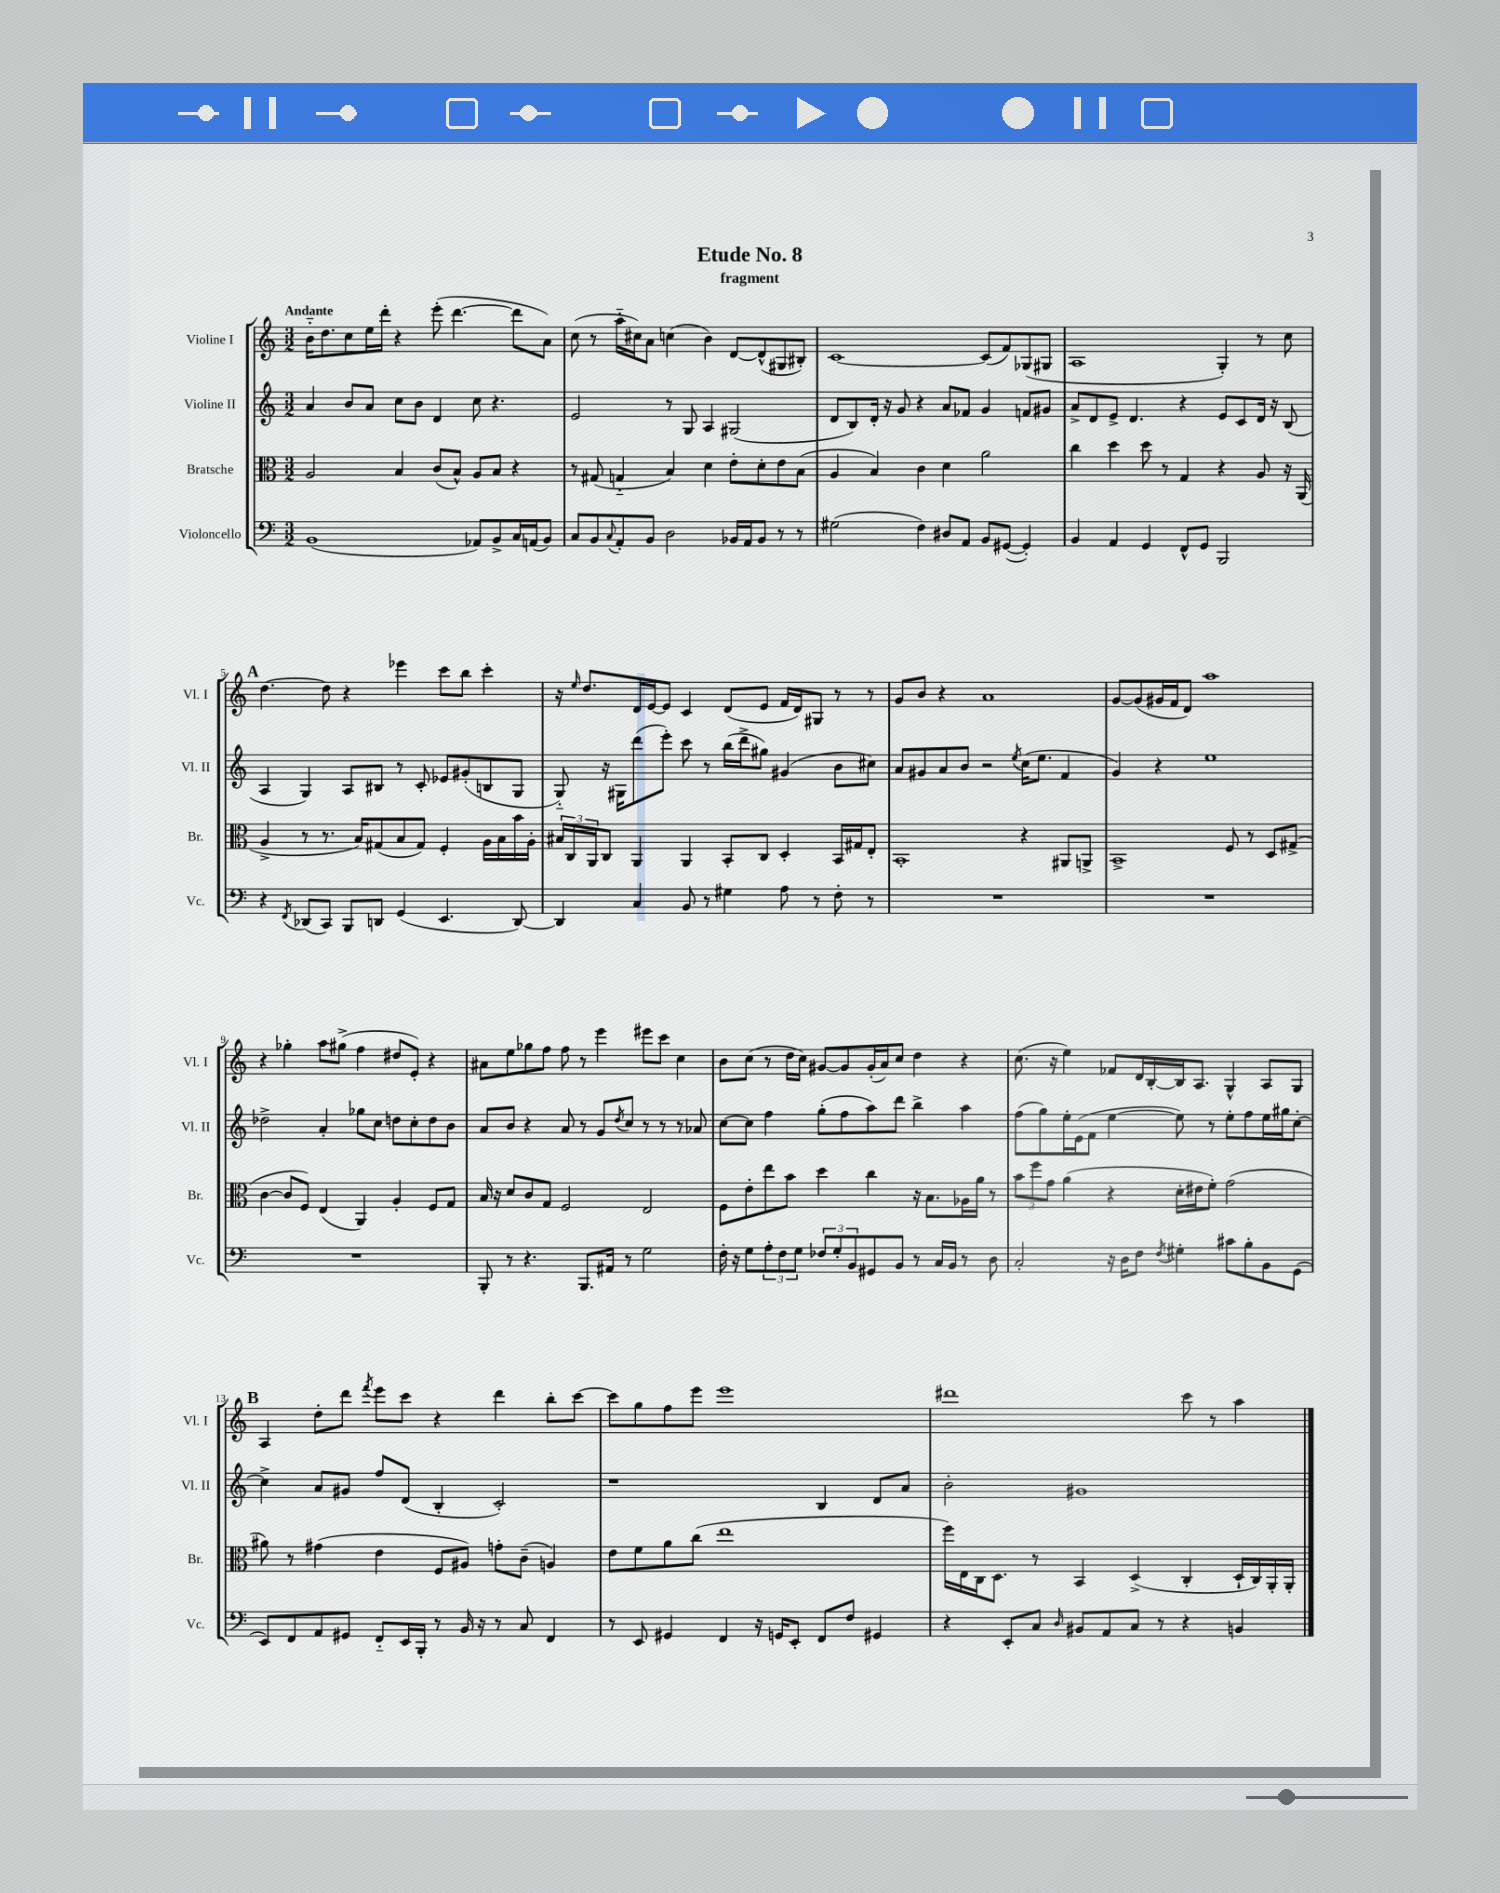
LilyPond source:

\header { title = "Etude No. 8" subtitle = "fragment" }
<<
\new StaffGroup <<
\new Staff = "s0" \with { instrumentName = "Violine I" shortInstrumentName = "Vl. I" } {
    \clef treble \key c \major \numericTimeSignature \time 3/2 \tempo "Andante"
    b'16-_ d''8. c''8 e''16 d'''16-. r4 e'''8-.( d'''4.~ d'''8 a'8) |
    c''8( r8 a''16-_ cis''16) a'8 c''4( b'4) d'8~ d'8-^( gis8 bis8-.) |
    c'1~ c'8( f'8) ges8( gis8 |
    a1 g4-.) r8 c''8 |
    \mark \markup { \bold "A" } d''4.~ d''8 r4 ees'''4 c'''8 b''8 c'''4-. |
    r16 \grace { e''16 } d''8. d'16 e'16~ e'8 c'4 d'8( e'8 f'16 d'16) gis8 r8 r8 |
    g'8 b'8 r4 a'1 |
    g'8~ g'8( gis'16 f'16 d'8) a''1 |
    r4 ges''4-. a''8 gis''8->( f''4 dis''8 e'8-.) r4 |
    ais'8 e''8 ges''8 f''8 f''8 r8 e'''4 eis'''8 c'''8 c''4 |
    b'8 c''8( r8 d''16 c''16) gis'8~ gis'8 gis'16-.( a'16) c''8 d''4 r4 |
    c''8.( r16 e''4) fes'8 d'16 b16~-. b16 a8. g4-^ a8 g8 |
    \mark \markup { \bold "B" } a4 d''8-. d'''8 \acciaccatura { f'''8 } e'''8 c'''8 r4 d'''4 b''8-. c'''8~ |
    c'''8 g''8 f''8 e'''8 e'''1 |
    dis'''1 c'''8 r8 a''4 \bar "|." |
}
\new Staff = "s1" \with { instrumentName = "Violine II" shortInstrumentName = "Vl. II" } {
    \clef treble \key c \major \numericTimeSignature \time 3/2
    a'4 b'8 a'8 c''8 b'8 d'4 c''8 r4. |
    e'2 r8 g8 a4 gis2( |
    d'8 b8) d'16-. r16 g'8 r4 a'8 fes'8 g'4 f'8 gis'8 |
    a'8-> d'8 e'8-> d'4. r4 e'8 c'8 d'16 r16 b8( |
    \mark \markup { \bold "A" } a4 g4) a8 bis8 r8 c'8-. ees'8 gis'8-.( b8 g8 |
    g8-_) r16 gis16 d'''8( e'''8-.) c'''8 r8 b''16( d'''16-> gis''8) gis'4( b'8 cis''8) |
    a'8 gis'8 a'8 b'8 r2 \acciaccatura { e''8 } c''16( e''8. f'4 |
    g'4) r4 e''1 |
    des''2-> a'4-. ges''8 c''8 d''8 c''8-. d''8 b'8 |
    a'8 b'8 r4 a'8 r8 g'8 \acciaccatura { d''8 } c''8 r8 r8 r8 aes'8 |
    c''8~ c''8 f''4 g''8-.( f''8 a''8) d'''8 b''4-> a''4 |
    f''8( g''8) e''16-. e'16( f'8 e''4~ e''8) r8 e''8-. f''8 e''16 gis''16 c''8~-. |
    \mark \markup { \bold "B" } c''4-> a'8 gis'8 f''8 d'8( b4-. c'2-.) |
    r1 b4 d'8 a'8 |
    b'2-. gis'1 \bar "|." |
}
\new Staff = "s2" \with { instrumentName = "Bratsche" shortInstrumentName = "Br." } {
    \clef alto \key c \major \numericTimeSignature \time 3/2
    a2 b4 c'8( b8-^) a8 b8 r4 |
    r8 gis8( g4-_ b4) d'4 e'8-. d'8-. e'8 b8( |
    a4 b4) c'4 d'4 a'2 |
    c''4 d''4 d''8 r8 g4 r4 a8 r16 a,16( |
    \mark \markup { \bold "A" } a4-> r8 r8. b16) gis8( b8 gis8) f4-. a16 b16 b'16 a16-. |
    \tuplet 3/2 { bis16 c16 a,16 } c8 a,4 a,4 b,8-. c8 d4-. b,16 gis16 e8-. |
    b,1-. r4 ais,8 a,8-> |
    b,1-> f8 r8 d8 gis8->( |
    c'4~ c'8 f8) e4( a,4) a4-. f8 g8 |
    b16 r16 d'8 c'8 g8 f2 e2 |
    f8 e'8-. e''8 b'8 d''4 c''4 r16 b8. aes16 a'16 r8 |
    \tuplet 3/2 { b'8 f''8 g'8 } a'4( r4 d'16-. eis'16 f'8-.) g'2( |
    \mark \markup { \bold "B" } ais'8) r8 gis'4( e'4 f8 ais8) g'8-. c'8--( a4) |
    e'8 f'8 a'8 c''8( e''1 |
    f''16) e16 c16 d8. r8 b,4 d4->( c4-. d16-! c16) a,16-. a,16-. \bar "|." |
}
\new Staff = "s3" \with { instrumentName = "Violoncello" shortInstrumentName = "Vc." } {
    \clef bass \key c \major \numericTimeSignature \time 3/2
    b,1( aes,8) b,8-> c16 a,16( b,8) |
    c8 b,8 \appoggiatura { c8 } a,8-. b,8 d2 bes,16 a,16 bes,8 r8 r8 |
    gis2( f4) dis8 a,8 b,8 gis,8~( gis,4-.) |
    b,4 a,4 g,4 f,8-^ g,8 b,,2 |
    \mark \markup { \bold "A" } r4 \acciaccatura { f,8 } des,8( c,8) b,,8 d,8 g,4( e,4. d,8~) |
    d,4 c4 b,8 r8 gis4 a8 r8 f8-. r8 |
    R1. |
    R1. |
    R1. |
    b,,8-. r8 r4. b,,8. ais,16 r8 g2 |
    f16-. r16 g8 \tuplet 3/2 { a8-. f8 g8 } \tuplet 3/2 { fes8 g8-. b,8 } gis,8 b,8 r8 c16 b,16 r8 d8 |
    c2-. r16 d16 f8 \acciaccatura { f8 } gis4-. cis'8 b8-. b,8 g,8( |
    \mark \markup { \bold "B" } e,8) f,8 a,8 gis,8 f,8-_ e,16 b,,16-. r8 b,16 r16 r8 c8 f,4 |
    r8 e,8 gis,4 f,4 r16 g,16 e,8-. f,8 f8 gis,4 |
    r4 e,8-. c8 \grace { d16 } bis,8 a,8 c8 r8 r4 b,4 \bar "|." |
}
>>
>>
